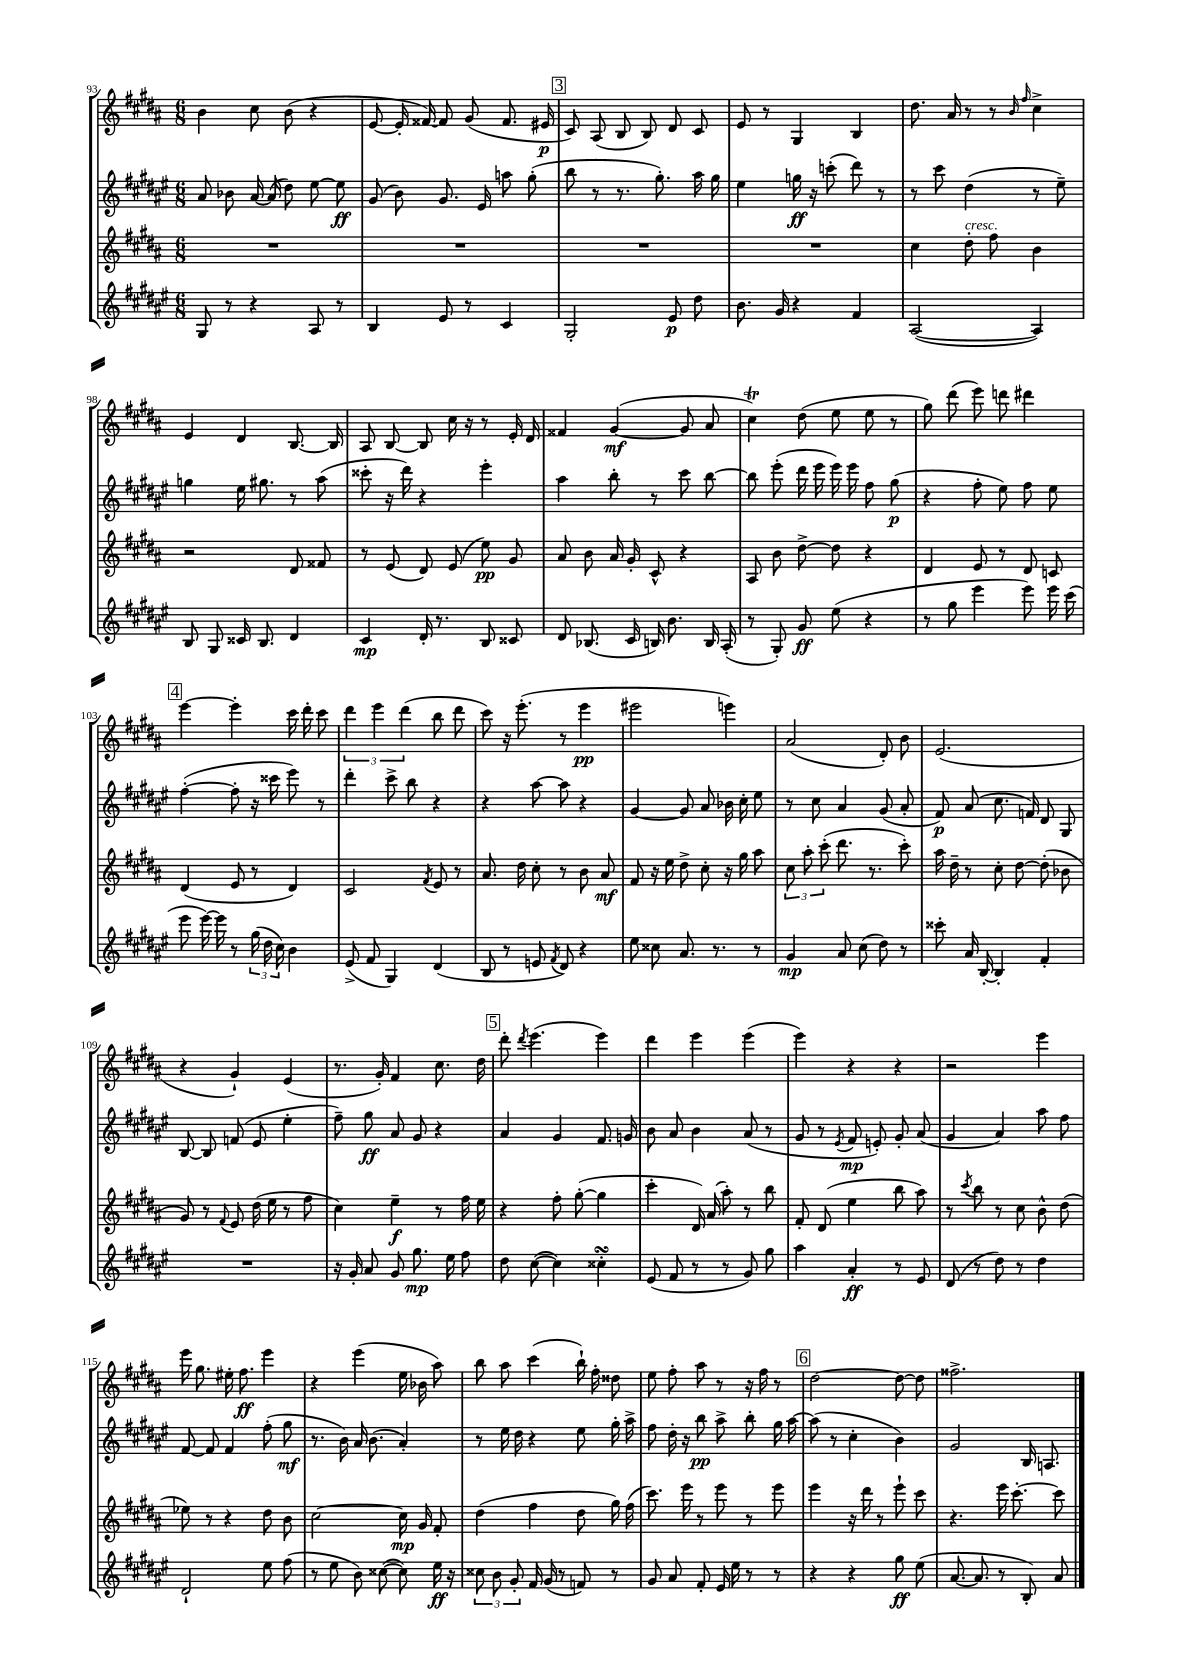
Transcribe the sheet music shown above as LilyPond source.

<<
\new StaffGroup <<
\new Staff = "s0" {
    \clef treble \key b \major \numericTimeSignature \time 6/8
    \autoBeamOff b'4 cis''8 b'8( r4 |
    e'8~ e'16-. fisis'16~) fisis'8 gis'8( fisis'8. eis'16\p |
    \mark \markup { \box "3" } cis'8) ais8( b8 b8) dis'8 cis'8 |
    e'8 r8 gis4 b4 |
    dis''8. ais'16 r8 r8 \grace { b'16 fis''16 } cis''4-> |
    e'4 dis'4 b8.~ b16 |
    ais8 b8~ b8 cis''16 r16 r8 e'16-. dis'16 |
    fisis'4 gis'4~\mf( gis'8 ais'8 |
    cis''4\trill) dis''8( e''8 e''8 r8 |
    gis''8) dis'''8( e'''8) d'''8 dis'''4 |
    \mark \markup { \box "4" } e'''4~ e'''4-. cis'''16 dis'''16-. cis'''8 |
    \tuplet 3/2 { dis'''4 e'''4 dis'''4( } b''8 dis'''8 |
    cis'''8) r16 e'''8.-.( r8 e'''4\pp |
    eis'''2 e'''4) |
    ais'2( dis'8-.) b'8 |
    e'2.( |
    r4 gis'4-!) e'4( |
    r8. gis'16-.) fis'4 cis''8. dis''16 |
    \mark \markup { \box "5" } dis'''8-. \acciaccatura { dis'''8 } e'''4.( e'''4) |
    dis'''4 e'''4 e'''4( |
    e'''4) r4 r4 |
    r2 e'''4 |
    e'''16 gis''8. eis''16-. fis''8.\ff e'''4 |
    r4 e'''4( e''16 bes'16 ais''8) |
    b''8 ais''8 cis'''4( b''16-!) fis''16-. disis''8 |
    e''8 fis''8-. ais''8 r8 r16 fis''16 r8 |
    \mark \markup { \box "6" } dis''2~ dis''8~ dis''8 |
    fisis''2.-> \bar "|." |
}
\new Staff = "s1" {
    \clef treble \key fis \major \numericTimeSignature \time 6/8
    \autoBeamOff ais'8 bes'8 ais'16~ ais'16( dis''8) eis''8~ eis''8\ff |
    gis'8( b'8) gis'8. eis'16 a''8 gis''8-.( |
    \mark \markup { \box "3" } b''8 r8 r8. gis''8.-.) ais''16 gis''16 |
    eis''4 g''16\ff r16 c'''8-.( dis'''8) r8 |
    r8 cis'''8 dis''4( r8 eis''8--) |
    g''4 eis''16 gis''8. r8 ais''8( |
    cisis'''8-. r16 dis'''16) r4 eis'''4-. |
    ais''4 b''8-. r8 cis'''8 b''8~ |
    b''8 eis'''8-.( dis'''16 eis'''16 eis'''16) eis'''16 fis''8 gis''8\p( |
    r4 fis''8-. eis''8) fis''8 eis''8 |
    \mark \markup { \box "4" } fis''4~-.( fis''8-. r16 cisis'''16 eis'''8) r8 |
    dis'''4-. cis'''8-> b''8 r4 |
    r4 ais''8~ ais''8 r4 |
    gis'4~ gis'8 ais'8 bes'16 cis''16-. eis''8 |
    r8 cis''8 ais'4 gis'8( ais'8-. |
    fis'8\p) ais'8( cis''8. f'16) dis'8 gis8 |
    b8~ b8 f'8( eis'8 eis''4-. |
    fis''8--) gis''8\ff ais'8 gis'8 r4 |
    \mark \markup { \box "5" } ais'4 gis'4 fis'8. g'16 |
    b'8 ais'8 b'4 ais'8( r8 |
    gis'8 r8 \acciaccatura { eis'8 } fis'8\mp e'8-.) gis'8-. ais'8( |
    gis'4 ais'4) ais''8 fis''8 |
    fis'8~ fis'8 fis'4 fis''8-.( gis''8\mf |
    r8. b'16) ais'16 b'8.( ais'4-.) |
    r8 eis''16 dis''16 r4 eis''8 gis''16-. ais''16-> |
    fis''8 dis''16-. r16 b''8\pp ais''8-> b''8-. gis''16 ais''16~ |
    \mark \markup { \box "6" } ais''8( r8 cis''4-. b'4) |
    gis'2 b16 a8. \bar "|." |
}
\new Staff = "s2" {
    \clef treble \key b \major \numericTimeSignature \time 6/8
    \autoBeamOff R2. |
    R2. |
    \mark \markup { \box "3" } R2. |
    R2. |
    cis''4 dis''8-.^\markup { \italic "cresc." } fis''8 b'4 |
    r2 dis'8 fisis'8 |
    r8 e'8( dis'8) e'8( e''8\pp) gis'8 |
    ais'8 b'8 ais'16 gis'16-. cis'8-^ r4 |
    ais8 b'8 dis''8~-> dis''8 r4 |
    dis'4 e'8 r8 dis'8 c'8 |
    \mark \markup { \box "4" } dis'4( e'8 r8 dis'4) |
    cis'2 \acciaccatura { fis'8 } e'8 r8 |
    ais'8. dis''16 cis''8-. r8 b'8 ais'8\mf |
    fis'8 r16 e''16 dis''8-> cis''8-. r16 gis''16 ais''8 |
    \tuplet 3/2 { cis''8 ais''8-. cis'''8-.( } dis'''8. r8. cis'''8-.) |
    ais''16 dis''16-- r8 cis''8-. dis''8~ dis''8-.( bes'8 |
    gis'8) r8 \appoggiatura { fis'8 } e'8 dis''16( e''16 r8 fis''8 |
    cis''4) e''4--\f r8 fis''16 e''16 |
    \mark \markup { \box "5" } r4 fis''8-. gis''8~-.( gis''4 |
    cis'''4-. dis'16) ais'16( ais''8-.) r8 b''8 |
    fis'8-. dis'8( e''4 b''8 ais''8) |
    r8 \acciaccatura { cis'''8 } b''8 r8 cis''8 b'8-^ dis''8( |
    ees''8) r8 r4 dis''8 b'8 |
    cis''2~ cis''16\mp gis'16 fis'8-. |
    dis''4( fis''4 dis''8 gis''16) fis''16( |
    cis'''8.) e'''16 r8 e'''8 r8 e'''8 |
    \mark \markup { \box "6" } e'''4 r16 dis'''16 r8 e'''8-! cis'''8 |
    r4. e'''16 cis'''8.~-. cis'''8 \bar "|." |
}
\new Staff = "s3" {
    \clef treble \key fis \major \numericTimeSignature \time 6/8
    \autoBeamOff gis8 r8 r4 ais8 r8 |
    b4 eis'8 r8 cis'4 |
    \mark \markup { \box "3" } gis2-. eis'8\p dis''8 |
    b'8. gis'16 r4 fis'4 |
    ais2~( ais4) |
    b8 gis8 cisis'16 b8. dis'4 |
    cis'4\mp dis'16-. r8. b8 cisis'8 |
    dis'8 bes8.( cis'16 b16) b'8. b16 ais16-.( |
    r8 gis8-.) gis'8\ff eis''8( r4 |
    r8 gis''8 eis'''4 eis'''8) eis'''16 cis'''16( |
    \mark \markup { \box "4" } eis'''8 eis'''16~) eis'''16 r8 \tuplet 3/2 { gis''16( dis''16 cis''16) } b'4 |
    eis'8->( fis'8 gis4) dis'4( |
    b8 r8 e'8 \acciaccatura { fis'8 } dis'8) r4 |
    eis''8 cisis''8 ais'8. r8. r8 |
    gis'4\mp ais'8 cis''8( dis''8) r8 |
    cisis'''8-. ais'16 b16~-. b4-. fis'4-. |
    R2. |
    r16 gis'16-. ais'8 gis'8 gis''8.\mp eis''16 fis''8 |
    \mark \markup { \box "5" } dis''8 cis''8~( cis''4) cisis''4-.\turn |
    eis'8( fis'8 r8 r8 gis'8) gis''8 |
    ais''4 ais'4-.\ff r8 eis'8 |
    dis'8( r8 dis''8) r8 dis''4 |
    dis'2-! eis''8 fis''8( |
    r8 eis''8 b'8) cisis''8~( cisis''8) eis''16\ff r16 |
    \tuplet 3/2 { cisis''8 b'8 gis'8-. } fis'16 gis'16( r8 f'8) r8 |
    gis'8 ais'8 fis'8-. eis'16 eis''16 r8 r8 |
    \mark \markup { \box "6" } r4 r4 gis''8\ff eis''8( |
    ais'8.~ ais'8. r8 b8-.) ais'8 \bar "|." |
}
>>
>>
\layout { \context { \Score currentBarNumber = #93 } }
